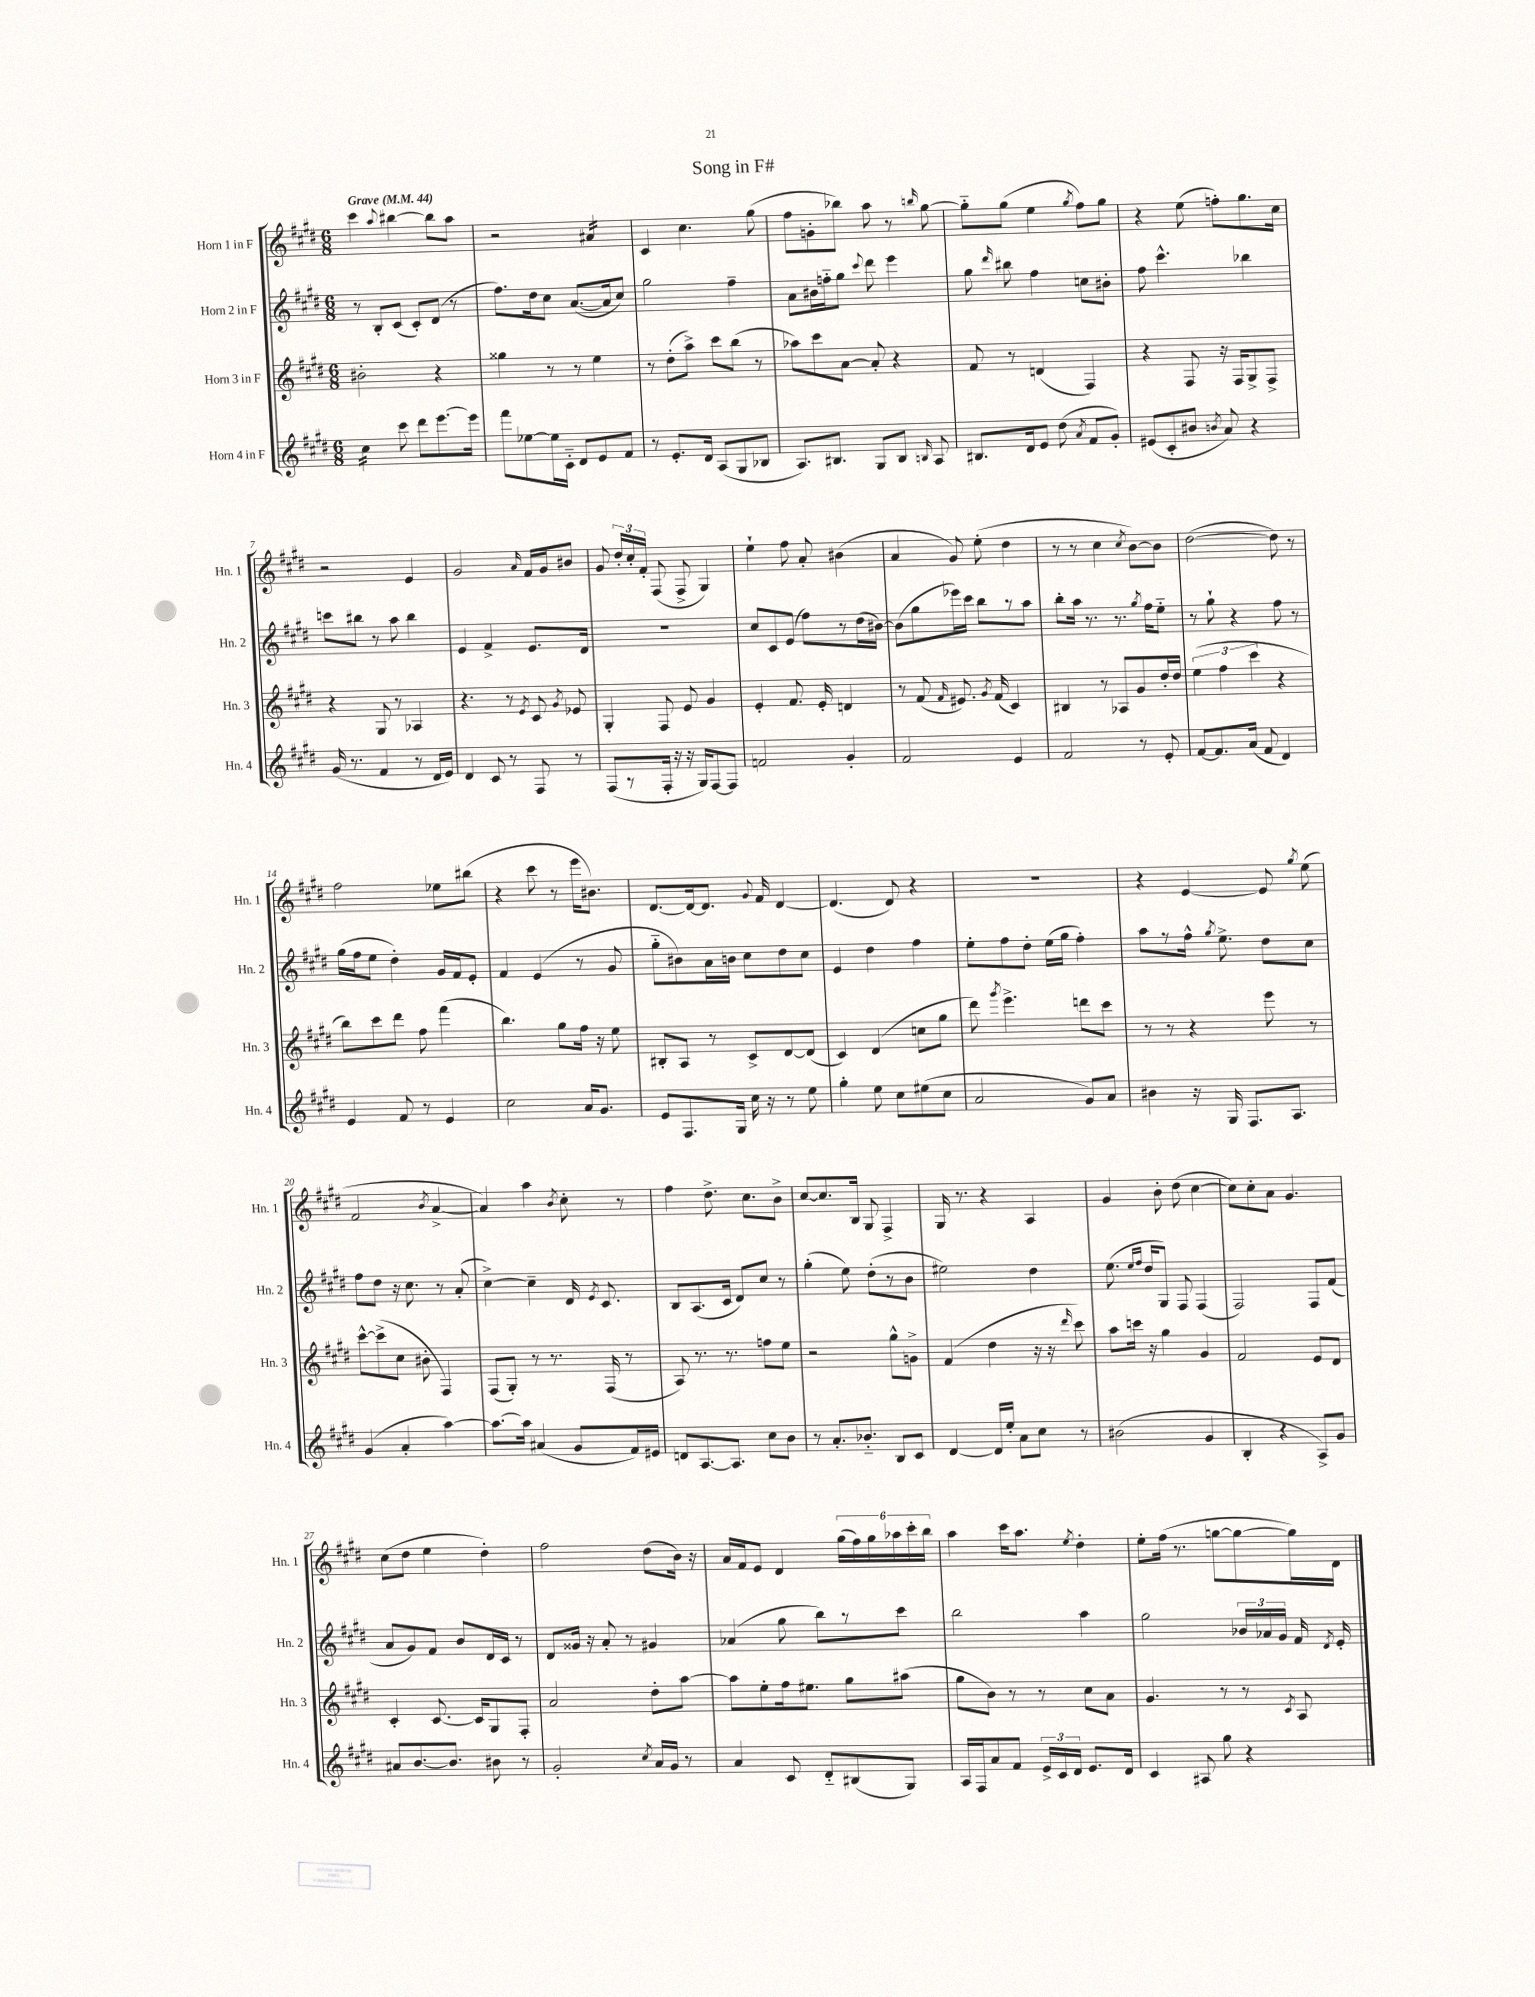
\header { title = "Song in F#" }
<<
\new StaffGroup <<
\new Staff = "s0" \with { instrumentName = "Horn 1 in F" shortInstrumentName = "Hn. 1" } {
    \clef treble \key e \major \numericTimeSignature \time 6/8 \tempo "Grave" 4 = 44
    \autoBeamOff cis'''4 \appoggiatura { a''8 } bis''4~ bis''8[ a''8] |
    r2 ais'4:16 |
    cis'4 cis''4. gis''8( |
    fis''8[ g'8-. bes''8]) a''8 r8 \grace { b''16 } gis''8~ |
    gis''8[-_ gis''8]( e''4 \acciaccatura { gis''8 } fis''8[) gis''8] |
    r4 e''8( f''8[-.) gis''8. cis''16] |
    r2 e'4 |
    gis'2 \grace { a'16 } fis'16[ gis'16 bis'8] |
    gis'8 \tuplet 3/2 { dis''16[-. cis''16-. fis'16]-. } fis8( fis8-> gis4) |
    e''4-! fis''8 a'8-. bis'4( |
    a'4 gis'8) e''8-.( dis''4 |
    r8 r8 cis''4 \acciaccatura { cis''8 } b'8[~) b'8] |
    dis''2~( dis''8) r8 |
    fis''2 ees''8[ bis''8]( |
    r4 cis'''8 r8 e'''16[ bis'8.]) |
    dis'8.[~ dis'16~ dis'8.] \appoggiatura { gis'8 } fis'16 dis'4~ |
    dis'4.( dis'8) r4 |
    R2. |
    r4 e'4~ e'8 \acciaccatura { gis''8 } e''8( |
    fis'2 \acciaccatura { b'8 } a'4~-> |
    a'4) a''4 \acciaccatura { b'8 } cis''8-. r8 |
    fis''4 dis''8.-> cis''8.[ b'8]-> |
    cis''8[~ cis''8. b16] gis8 fis4-> |
    gis16 r8. r4 a4 |
    gis'4 b'8-. dis''8( cis''4~ |
    cis''8[) cis''8-. a'8] gis'4. |
    cis''8[( dis''8] e''4 dis''4-.) |
    fis''2 dis''8[( b'16]) r16 |
    a'16[ fis'16 e'8] dis'4 \tuplet 6/4 { gis''16[( fis''16) gis''16 aes''16 cis'''16-. b''16] } |
    a''4 cis'''16[ a''8.] \acciaccatura { e''8 } dis''4-. |
    e''8[-. fis''16]( r8. g''8[~ g''8~ g''16) dis'16] \bar "|." |
}
\new Staff = "s1" \with { instrumentName = "Horn 2 in F" shortInstrumentName = "Hn. 2" } {
    \clef treble \key e \major \numericTimeSignature \time 6/8
    \autoBeamOff r8 b8[-. cis'8]( cis'8[-.) dis'8]( r8 |
    fis''8.[) dis''16 cis''8] a'8.[~( a'16 cis''8]) |
    gis''2 fis''4-- |
    a'8[ bis'16 f''16-_ gis''8] \appoggiatura { cis'''8 } dis'''8 e'''4 |
    gis''8 \grace { dis'''16 } bis''8 fis''4 c''8[ bis'8]-. |
    fis''8 cis'''4.-^ bes''4 |
    c'''8[ bis''8] r8 a''8 bis''4 |
    e'4 fis'4-> e'8.[ dis'16] |
    R2. |
    cis''8[ cis'8 e'8]( fis''8[) r8 dis''16( bis'16]~) |
    bis'8[( gis''8 ees'''16) cis'''16] b''8[ r8 a''8] |
    b''8[-. a''16] r8. r8. \acciaccatura { gis''8 } fis''16[ e''8]-_ |
    r8 gis''8-! r4 fis''8 r8 |
    gis''16[( fis''16 e''8] dis''4-.) gis'16[ fis'16 e'8]-. |
    fis'4 e'4( r8 gis'8 |
    gis''8[-_ bis'8) a'16 b'16] cis''8[ dis''8 cis''8] |
    e'4 dis''4 fis''4 |
    e''8[-. fis''8 dis''8]-. e''16[( gis''16] fis''4-.) |
    a''8[ r8 fis''16]-^ \acciaccatura { gis''8 } e''8.-> dis''8[ cis''8] |
    fis''8[ dis''8] r16 cis''8. r8 a'8-.( |
    cis''4~->) cis''4-- dis'16 \acciaccatura { e'8 } cis'8. |
    b8[ a8.( cis'16] dis'8[) cis''8] r8 |
    gis''4-.( e''8) dis''8[-.( r8 b'8] |
    eis''2) dis''4 |
    e''8.( \grace { e''16[ fis''16] } dis''16[ gis8]) fis8 fis4( |
    fis2) fis8[ fis'8]( |
    a'8[ gis'8) fis'8] b'8[ dis'16 cis'16] r8 |
    dis'8[ gisis'16] r16 a'8-. r8 gis'4 |
    aes'4( gis''8 b''8[) r8 cis'''8] |
    b''2 a''4 |
    gis''2 \tuplet 3/2 { bes'16[ aes'16 gis'16] } fis'16 \acciaccatura { dis'8 } e'16-. \bar "|." |
}
\new Staff = "s2" \with { instrumentName = "Horn 3 in F" shortInstrumentName = "Hn. 3" } {
    \clef treble \key e \major \numericTimeSignature \time 6/8
    \autoBeamOff bis'2-. r4 |
    gisis''4 r8 r8 e''4 |
    r8 dis''8[-.( a''8]->) cis'''8[ b''8]( r8 |
    aes''8[) cis'''8 a'8]~ a'8-. r4 |
    fis'8 r8 d'4( fis4) |
    r4 fis8 r16 fis16[ gis8-> fis8]-> |
    r4 gis8 r8 aes4 |
    r4. r8 \acciaccatura { e'8 } cis'8 \acciaccatura { gis'8 } ees'8 |
    gis4-. fis8 e'8 gis'4 |
    e'4-. fis'8. e'16-. d'4 |
    r8 fis'8( \grace { fis'16 } eis'8.) \acciaccatura { gis'8 } fis'16( cis'4) |
    bis4 r8 aes8[ gis'8 dis''16-. dis''16] |
    \tuplet 3/2 { e''4( fis''4 cis'''4 } r4 |
    b''8[) cis'''8 dis'''8] fis''8 fis'''4( |
    b''4.) gis''8[ fis''16] r16 e''8 |
    bis8[-. a8] r8 cis'8[-> dis'8~ dis'8]( |
    cis'4) dis'4( c''8[ gis''8] |
    dis'''8) \acciaccatura { gis'''8 } e'''4.-> d'''8[ cis'''8] |
    r8 r8 r4 e'''8 r8 |
    cis'''8[~-^ cis'''8->( cis''8] bis'8-. fis4) |
    fis8[( gis8]-.) r8 r8. fis16( r8 |
    a8) r8. r8. f''8[ e''8] |
    r2 gis''8[-^ g'8]-> |
    fis'4( dis''4 r16 r16 \grace { dis'''16 } cis'''8) |
    a''8[ c'''16] r16 gis''4 gis'4 |
    fis'2 e'8[ dis'8] |
    cis'4-. cis'8.~ cis'16[ gis8 fis8]-. |
    a'2 dis''8[-. a''8]~ |
    a''8[ e''8-. fis''16 eis''8.] gis''8[ ais''8]( |
    gis''8[ b'8]) r8 r8 cis''8[ a'8] |
    gis'4. r8 r8 \acciaccatura { cis'8 } a8 \bar "|." |
}
\new Staff = "s3" \with { instrumentName = "Horn 4 in F" shortInstrumentName = "Hn. 4" } {
    \clef treble \key e \major \numericTimeSignature \time 6/8
    \autoBeamOff cis''4:16 cis'''8 dis'''8[ e'''8.~ e'''16] |
    fis'''8[ ees''8~ ees''16 cis'16]-_ dis'8[ e'8 fis'8] |
    r8 e'8.[-. dis'16] a8[( gis8 bes8] |
    a8.[) bis8.] gis8[ bis8] \grace { b16 } a8 |
    bis8.[ dis'16 e'8] dis''8( \acciaccatura { a'8 } fis'8[ gis'8]-.) |
    eis'8[( cis'8-. bis'8] \acciaccatura { b'8 } a'8) r4 |
    gis'16( r8. fis'4 r8 dis'16[ e'16]) |
    dis'4 cis'8 r8 fis8 r8 |
    fis8[( r8 fis16]-. r16 r16 gis16[) fis8~ fis8] |
    f'2 gis'4-. |
    fis'2 e'4 |
    fis'2 r8 e'8-. |
    fis'8[~ fis'8. a'16]( fis'8 dis'4) |
    e'4 fis'8 r8 e'4 |
    cis''2 a'16[ gis'8.] |
    e'8[ fis8. gis16] cis''16 r16 r8 e''8 |
    gis''4-. e''8 cis''8[ eis''8( cis''8] |
    a'2 gis'8[) a'8] |
    bis'4 r16 gis16 fis8.[ a8.] |
    gis'4( a'4-. a''4~) |
    a''8.[~ a''16] ais'4( gis'8[ fis'16) eis'16] |
    d'8[ a8.~ a8.] cis''8[ b'8] |
    r8 a'8.[-. bes'8.]-_ b8[ cis'8] |
    dis'4~ dis'16[ e''16]-. a'8[ cis''8] r8 |
    bis'2( gis'4 |
    b4-. r4 a8[->) gis'8] |
    ais'8[ b'8.~ b'8.] bis'8 r8 |
    gis'2-. \acciaccatura { cis''8 } a'16[ gis'16] r8 |
    a'4 cis'8 dis'8[-_ bis8( gis8]) |
    a16[ fis16 a'8 fis'8] \tuplet 3/2 { e'16[-> cis'16 dis'16] } e'8.[ dis'16] |
    cis'4 ais8 gis''8 r4 \bar "|." |
}
>>
>>
